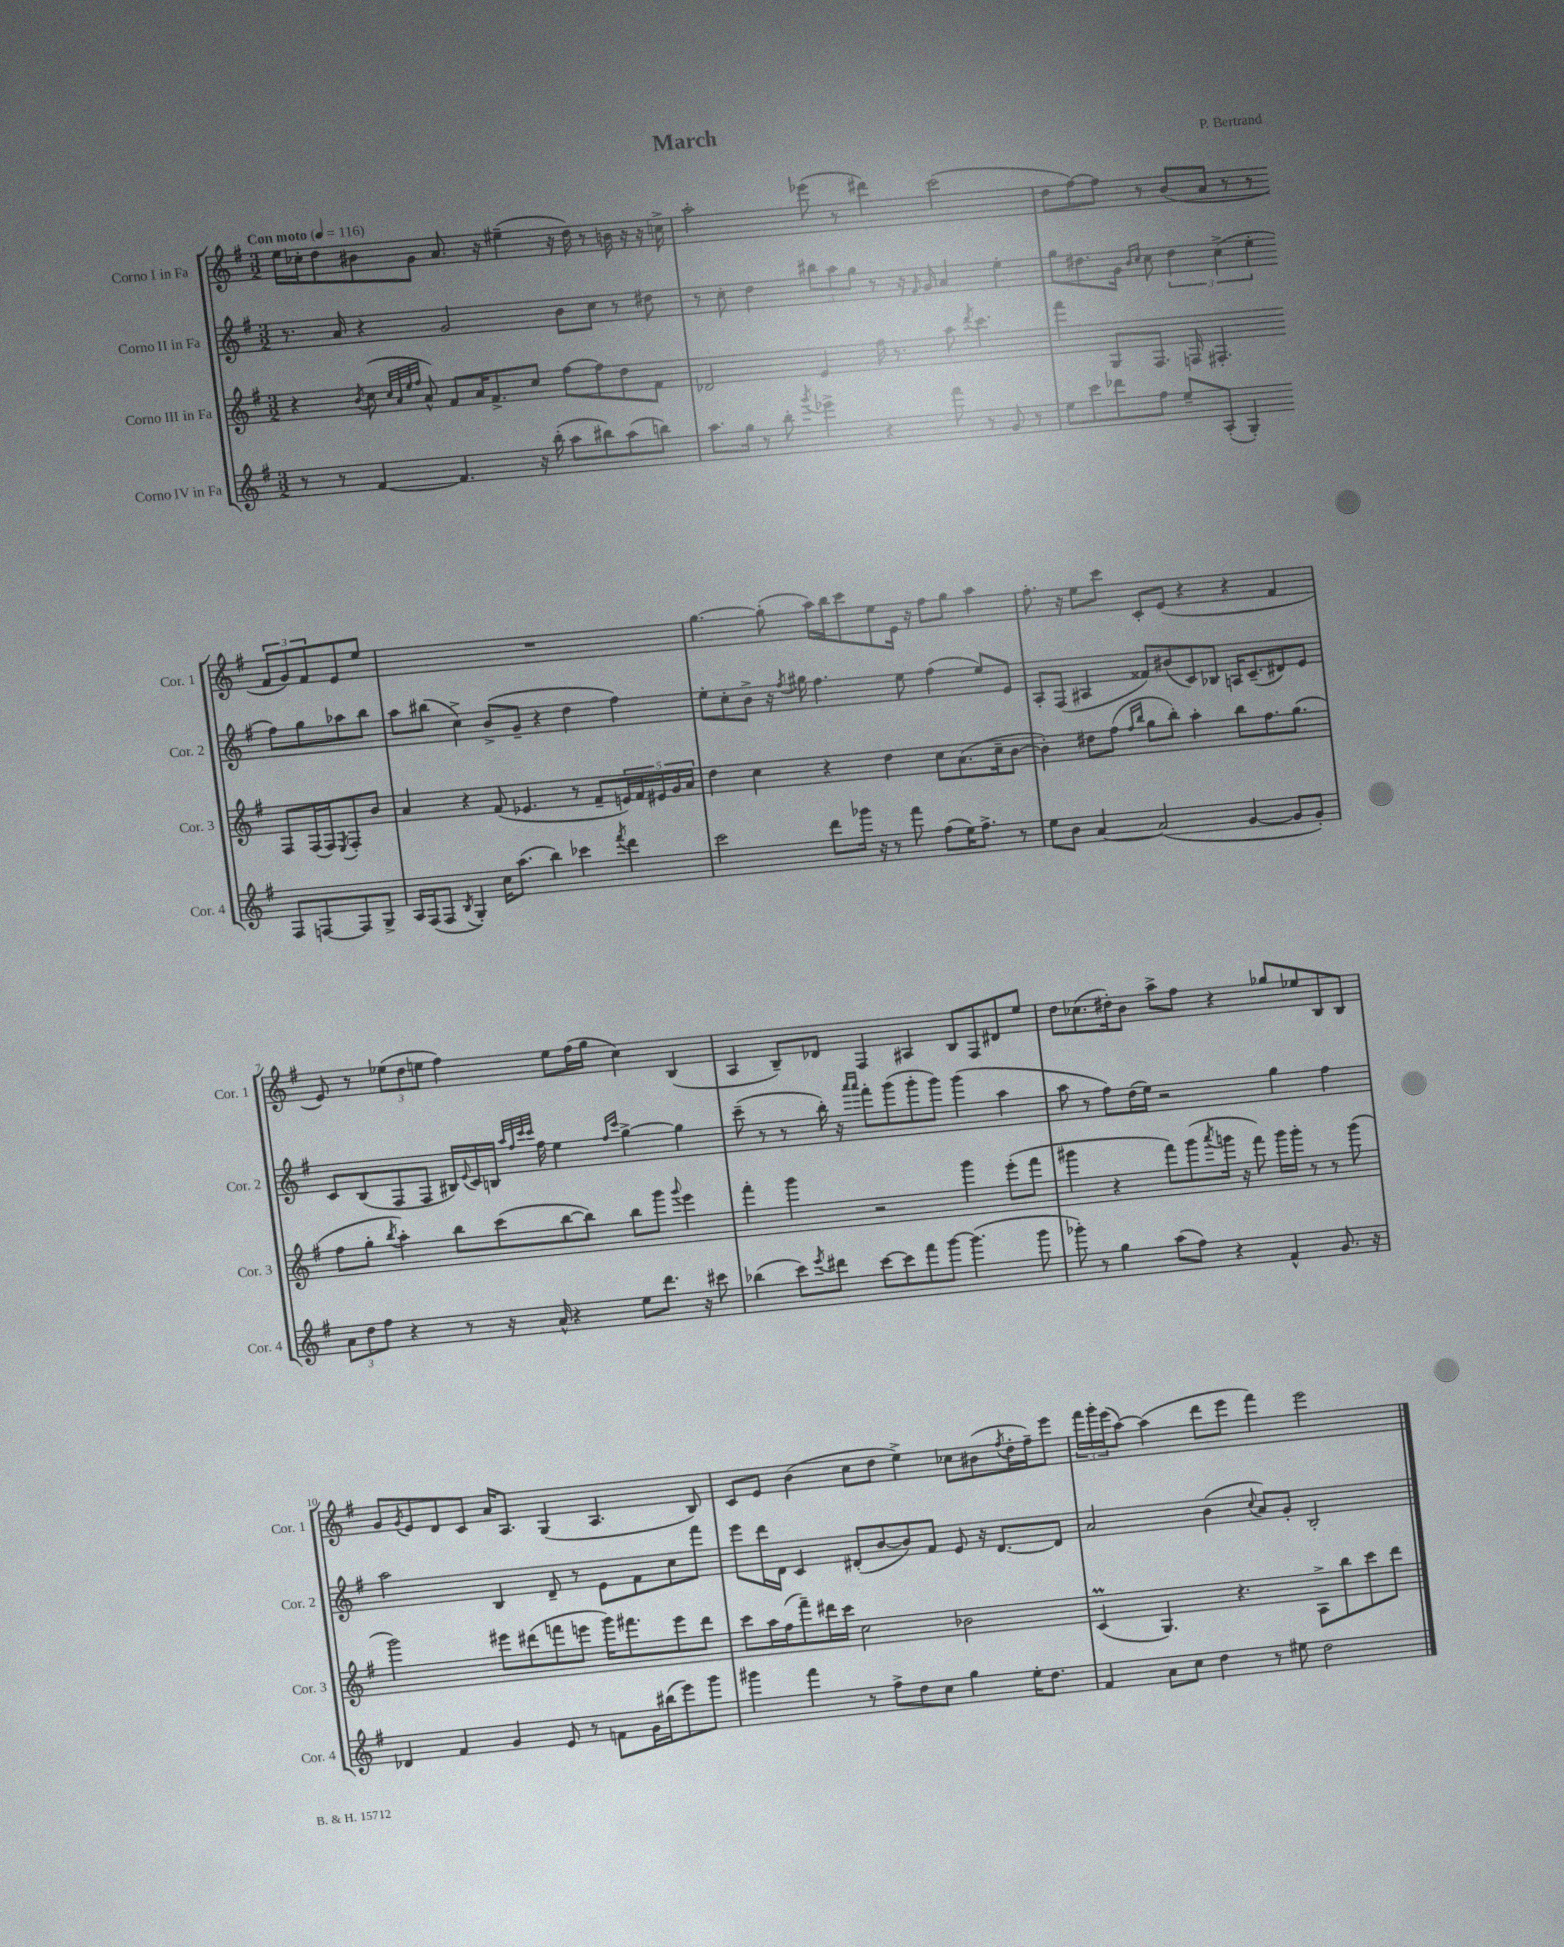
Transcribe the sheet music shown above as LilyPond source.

\header { title = "March" composer = "P. Bertrand" }
<<
\new StaffGroup <<
\new Staff = "s0" \with { instrumentName = "Corno I in Fa" shortInstrumentName = "Cor. 1" } {
    \clef treble \key g \major \numericTimeSignature \time 3/2 \tempo "Con moto" 4 = 116
    e''16 ces''16-. d''8 bis'8 g'8 a'8. r16 eis''4--( r16 d''16) r8 b'16 r16 r16 c''16-> |
    a''2-. ees'''8( r8 dis'''4) c'''2( |
    d''8 fis''8~) fis''8 r8 b'8( a'8 r8 r8 \tuplet 3/2 { fis'8 g'8) fis'8 } e'8 e''8 |
    R1. |
    g''4.~ g''8-.( a''16) b''16 c'''8 e''8 e'16 r16 fis''8 g''8 a''4 |
    fis''8.-. r16 e''8 c'''8 c'8-. e'8( r4 r4 fis'4 |
    e'8) r8 \tuplet 3/2 { ees''8( d''8 e''8 } fis''4) e''8 fis''16( g''16 c''4) b4( |
    a4 b8--) des'8 fis4 ais4 b8 fis8 dis'8 e''8 |
    d''8 ces''8.( dis''16-.) b'8 a''8-> fis''8 r4 ges''8 ees''8 b8 b8 |
    g'8 \acciaccatura { g'8 } e'8 d'8 c'8 a'16 a8. g4( a4. b8) |
    c'8 e'8 b'4( c''8 d''8 e''4->) ces''8 bis'8( \acciaccatura { fis''8 } d''16-. fis''16--) e'''8 |
    \tuplet 3/2 { fis'''16 g'''16-. e'''16( } a''8~) a''4( d'''8 e'''8 fis'''4) e'''2 \bar "|." |
}
\new Staff = "s1" \with { instrumentName = "Corno II in Fa" shortInstrumentName = "Cor. 2" } {
    \clef treble \key g \major \numericTimeSignature \time 3/2
    r8. a'16 r4 g'2 b'8 c''8 r8 dis''8 |
    r8 c''8-. d''4 \tuplet 3/2 { bis''8 a''8 g''8 } r8 r16 \grace { fis'16 } g'16 a'4 e''4-. |
    g''8 dis''8. g'16 \grace { b'16 c''16 } c''8 \tuplet 3/2 { dis''4 c''4->( e''4-. } fis''8) g''8 aes''8 b''8 |
    a''8 bis''8( c''4->) b'8->( g'8-- r4 d''4 fis''4) |
    e''8-. c''8-. b'8-> r16 \acciaccatura { fis''8 } gis''16 fis''4. e''8 fis''4( e''8) e'8 |
    a8-. fis8( ais4 fisis'8) bis'8( c'8) bes8 a16 c'8.--( dis'8) e'8 |
    c'8 b8( fis8 fis8 bis16) \appoggiatura { e'8 } c'16 b16 \grace { a''32 fis''32 c'''32 c'''32 } fis''16 e''4 \grace { fis''16 c'''16 } g''4~-> g''4 |
    c'''8--( r8 r8 b''16-.) r16 \grace { a'''16 a'''16 } fis'''8-. g'''8( g'''8-. g'''8) g'''4( a''4 |
    a''8 r8 fis''8) d''16( e''16) r2 g''4 fis''4 |
    a''2 b4 d'8-- r8 e'8 fis'8 c''8 fis'''8 |
    e'''8 d'''16 d'16 c'4 dis'8-.( b'8~ b'8) fis'8 e'8 r16 dis'8.~ dis'8 |
    a'2 b'4( \appoggiatura { c''8 } a'8) g'8-. b2-. \bar "|." |
}
\new Staff = "s2" \with { instrumentName = "Corno III in Fa" shortInstrumentName = "Cor. 3" } {
    \clef treble \key g \major \numericTimeSignature \time 3/2
    r4 \acciaccatura { b'8 } c''8( \grace { c''32 a'32 e''32 fis''32 } a'8-^) fis'8 a'16 fis'8.-> c''8 fis''8~ fis''8 d''8 fis'8 |
    des'2 e'4 fis''16 r8. a''8 \acciaccatura { d'''8 } c'''4. |
    fis'''4 g8 fis8. f16 fis4.-. fis8 fis16( fis16) \acciaccatura { e8 } fis8-. b'8 |
    a'4 r4 fis'8( ees'4. r8 fis'8-- \tuplet 5/4 { e'16) fis'16 eis'16 g'16 a'16 } |
    d''4 c''4 r4 d''4 c''8 a'8.( c''16-- b'8~ |
    b'4-.) dis''8 fis''8( \grace { fis''16 b''16 } g''8 b''8-.) a''4-. b''8 fis''8. g''8.( |
    fis''8 g''8-. \acciaccatura { b''8 } a''4-.) b''8 c'''8( b''8~ b''8) b''8 g'''8 \appoggiatura { g'''8 } e'''4 |
    fis'''4-. g'''4 r2 g'''4 e'''8-.( fis'''8 |
    gis'''4 r4 fis'''8) gis'''8( \acciaccatura { a'''8 } g'''16 r16 fis'''8) g'''16 g'''16-. r8 r8 g'''8( |
    g'''2) eis'''8 dis'''8( f'''8 e'''8 g'''16) fis'''8. e'''8 dis'''8 |
    c'''8 a''16 fis''16( fis'''8--) dis'''16 c'''16 c''2 bes'2 |
    c'4\prall( g4.) r4. a8-> b''8 c'''8 d'''8 \bar "|." |
}
\new Staff = "s3" \with { instrumentName = "Corno IV in Fa" shortInstrumentName = "Cor. 4" } {
    \clef treble \key g \major \numericTimeSignature \time 3/2
    r8 r8 fis'4~ fis'4. r16 b''16-.( a''8 bis''8) a''8( b''8) |
    a''8. g''16 r8 b''8-. \acciaccatura { g'''8 } ees'''4-> r4 fis'''8 r8 g'8 r8 |
    e''8 c'''8 des'''8 fis''8 e''8-- a8-.( g4-.) fis8 f8~ f8 g8-> |
    a16 fis16( fis8 \acciaccatura { b8 } g4-.) c''16 a''8.( b''4) ces'''4 \acciaccatura { fis'''8 } d'''4 |
    c'''2 d'''8 ges'''16 r16 r8 fis'''8 fis''8( e''16) fis''8.-> r8 |
    e''8 b'8 a'4~ a'2( g'4~ g'8 g'8-.) |
    \tuplet 3/2 { a'8 d''8 fis''8 } r4 r8 r16 a'16-^ r4 e''8 d'''8. r16 cis'''8 |
    bes''4( c'''8) \acciaccatura { e'''8 } dis'''8 c'''8~ c'''8 fis'''8 g'''8~ g'''4.( g'''8 |
    ges'''8-.) r8 g''4 a''8( fis''8) r4 fis'4-^ g'8. r16 |
    des'4 fis'4 g'4 e'8 r8 f'8 g'16 bis''16( e'''8) g'''8 |
    gis'''4 fis'''4 r8 fis''8-> d''8 c''8 g''4 e''16-. d''8. |
    fis'4 a'8 c''8 d''4 r8 eis''8 d''2 \bar "|." |
}
>>
>>
